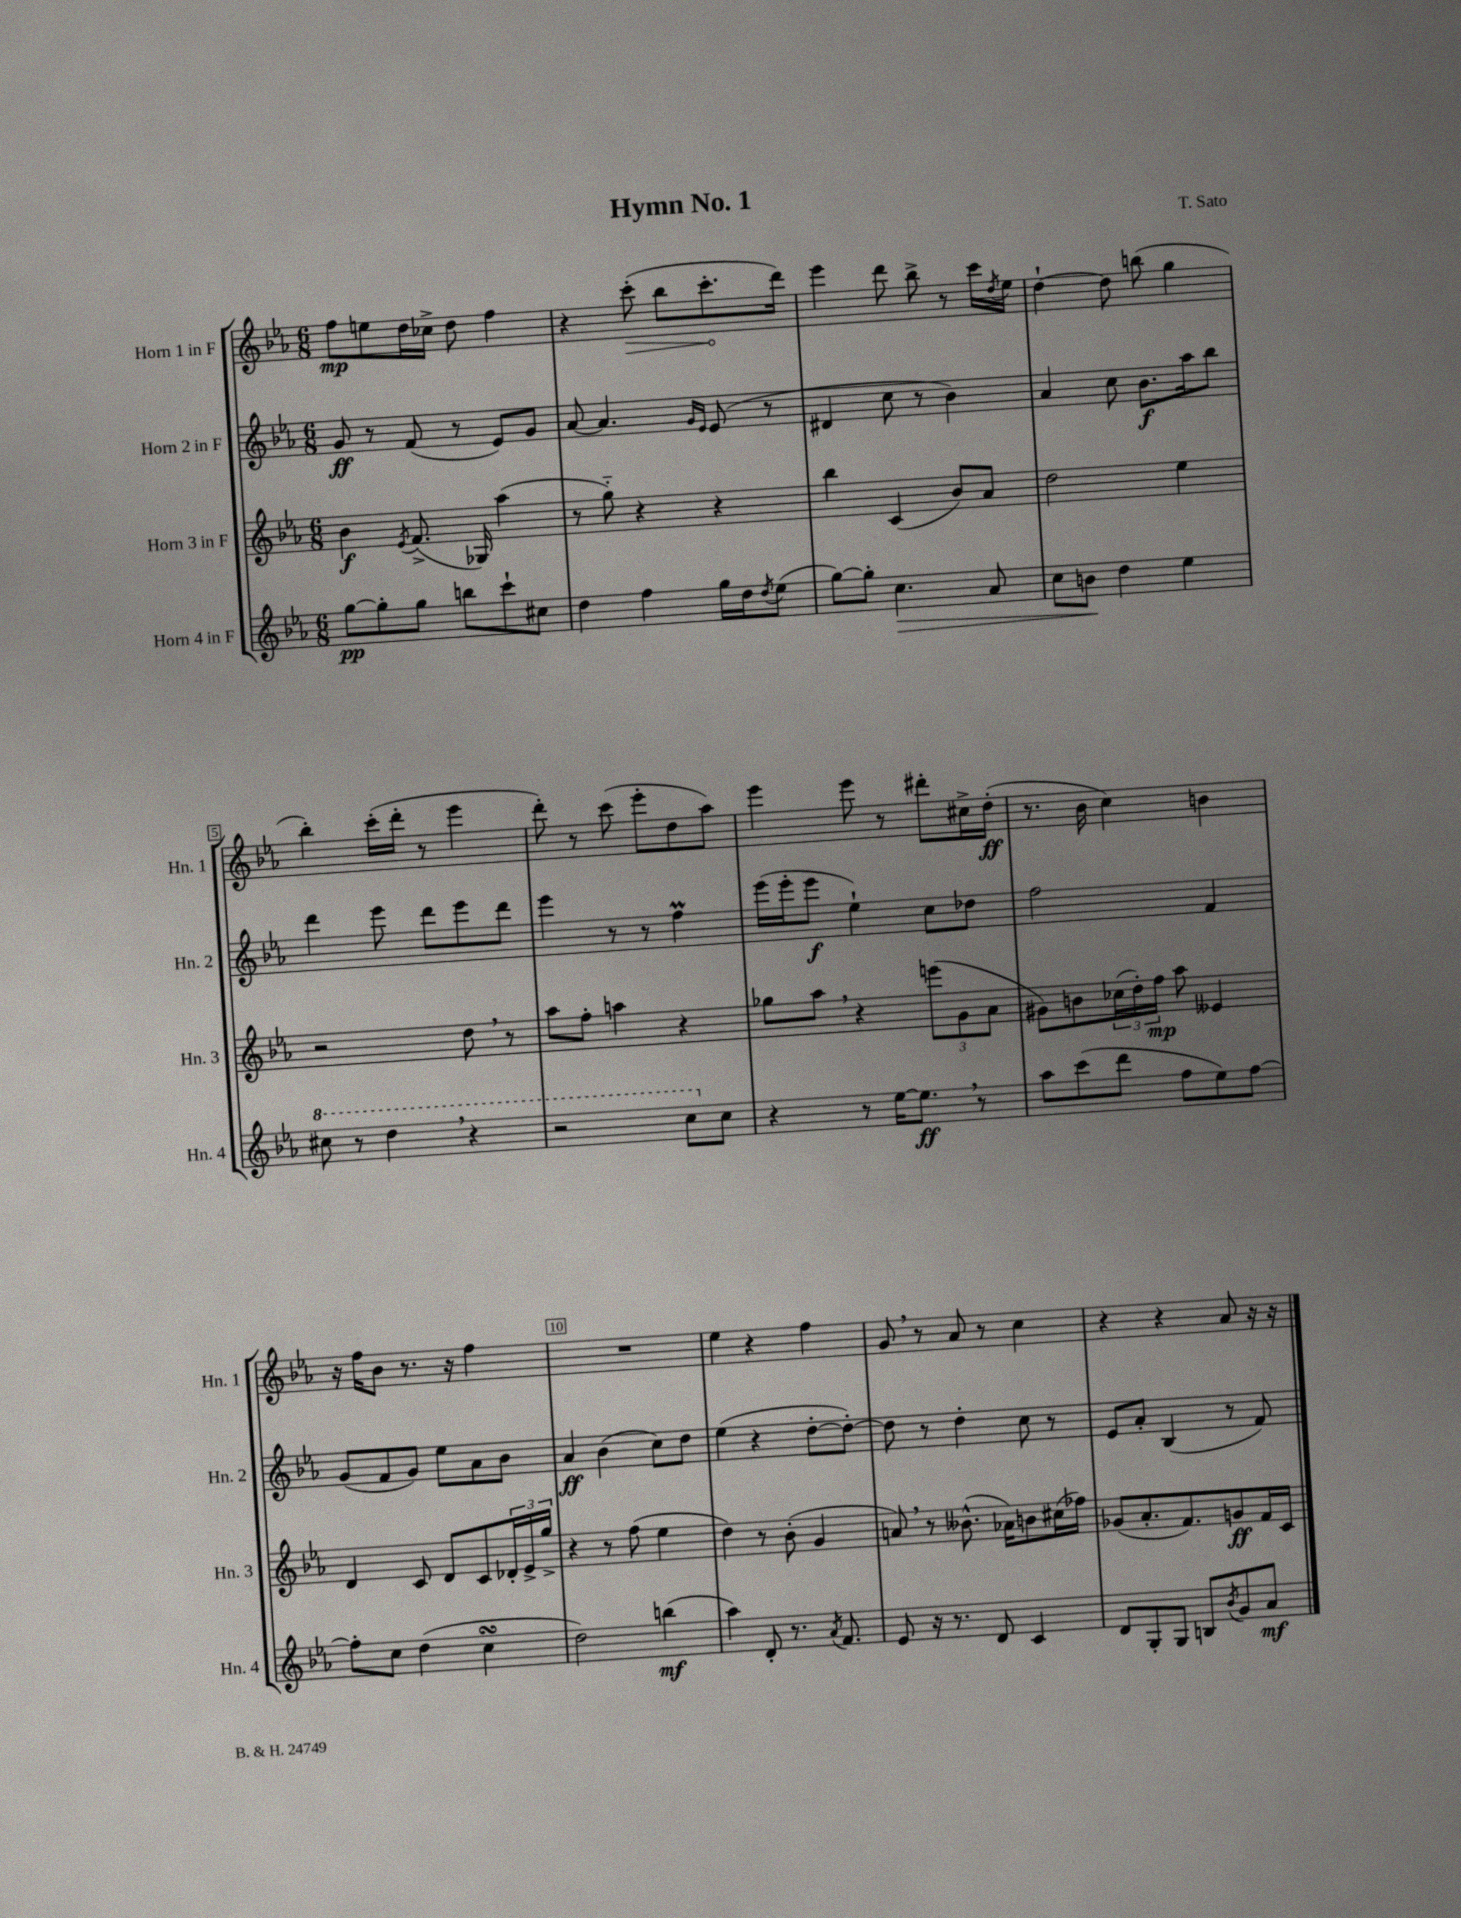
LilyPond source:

\header { title = "Hymn No. 1" composer = "T. Sato" }
<<
\new StaffGroup <<
\new Staff = "s0" \with { instrumentName = "Horn 1 in F" shortInstrumentName = "Hn. 1" } {
    \clef treble \key ees \major \numericTimeSignature \time 6/8
    f''8\mp e''8 d''16 ces''16-> d''8 f''4 |
    r4 \once \override Hairpin.circled-tip = ##t c'''8-.\>( bes''8 c'''8.-.\! d'''16) |
    ees'''4 d'''8 bes''8-> r8 c'''16 \acciaccatura { d''8 } ees''16 |
    d''4~-! d''8 b''8( g''4 |
    bes''4-.) c'''16-.( d'''16-. r8 ees'''4 |
    d'''8-.) r8 c'''8( ees'''8-. d''8 aes''8) |
    ees'''4 ees'''8 r8 dis'''8-. cis''16-> d''16-.\ff( |
    r8. bes'16 c''4) b'4 |
    r16 f''16 bes'8 r8. r16 f''4 |
    R2. |
    ees''4 r4 f''4 |
    g'8 \breathe r8 aes'8 r8 c''4 |
    r4 r4 aes'8 r16 r16 \bar "|." |
}
\new Staff = "s1" \with { instrumentName = "Horn 2 in F" shortInstrumentName = "Hn. 2" } {
    \clef treble \key ees \major \numericTimeSignature \time 6/8
    g'8\ff r8 f'8( r8 ees'8) g'8 |
    aes'8~ aes'4. \grace { g'16 ees'16 } ees'8( r8 |
    dis'4 c''8 r8 bes'4) |
    aes'4 c''8 bes'8.\f aes''16 bes''8 |
    d'''4 ees'''8 d'''8 ees'''8 d'''8 |
    ees'''4 r8 r8 f''4\prall |
    ees'''16( ees'''16-. ees'''8\f ees''4-!) c''8 des''8 |
    f''2 f'4 |
    g'8( f'8 g'8) ees''8 aes'8 bes'8 |
    aes'4\ff bes'4( c''8) d''8 |
    ees''4( r4 d''8~-. d''8~-.) |
    d''8 r8 d''4-. c''8 r8 |
    ees'8 aes'8-. bes4( r8 f'8) \bar "|." |
}
\new Staff = "s2" \with { instrumentName = "Horn 3 in F" shortInstrumentName = "Hn. 3" } {
    \clef treble \key ees \major \numericTimeSignature \time 6/8
    bes'4\f \acciaccatura { ees'8 } f'8.->( ges16) aes''4( |
    r8 g''8-_) r4 r4 |
    bes''4 c'4( bes'8) aes'8 |
    d''2 ees''4 |
    r2 d''8 \breathe r8 |
    aes''8 f''8-. a''4 r4 |
    ges''8 aes''8 \breathe r4 \tuplet 3/2 { e'''8( g'8 aes'8 } |
    gis'8) b'8 \tuplet 3/2 { ces''16( d''16-.) f''16\mp } aes''8 eeses'4 |
    d'4 c'8 d'8 c'8 \tuplet 3/2 { des'16-. ees'16-> g''16-> } |
    r4 r8 f''8( ees''4 |
    d''4) r8 bes'8-.( g'4 |
    a'8) \breathe r8 beses'8.-^( aes'16) b'8 cis''16( fes''16) |
    ges'8( aes'8.-. f'8.) g'8\ff f'16 c'16 \bar "|." |
}
\new Staff = "s3" \with { instrumentName = "Horn 4 in F" shortInstrumentName = "Hn. 4" } {
    \clef treble \key ees \major \numericTimeSignature \time 6/8
    g''8~\pp g''8-. g''8 b''8 c'''8-! cis''8 |
    d''4 f''4 g''16 d''16 \acciaccatura { d''8 } ees''8( |
    g''8~) g''8-. c''4.\> aes'8 |
    c''8 b'8\! d''4 ees''4 |
    \ottava #1 cis'''8 r8 d'''4 \breathe r4 |
    r2 c'''8 \ottava #0 c''8 |
    r4 r8 ees''16~ ees''8.\ff \breathe r8 |
    aes''8 c'''8( d'''8 f''8 ees''8) f''8~ |
    f''8-. c''8 d''4( c''4\turn |
    d''2) b''4\mf( |
    aes''4) d'8-. r8. \acciaccatura { aes'8 } f'8. |
    ees'8 r16 r8. d'8 c'4 |
    d'8 g8-. g8 b8 \acciaccatura { bes'8 } g'8 aes'8\mf \bar "|." |
}
>>
>>
\layout { \context { \Score \override BarNumber.break-visibility = ##(#f #t #t) barNumberVisibility = #(every-nth-bar-number-visible 5) \override BarNumber.stencil = #(make-stencil-boxer 0.1 0.3 ly:text-interface::print) } }
